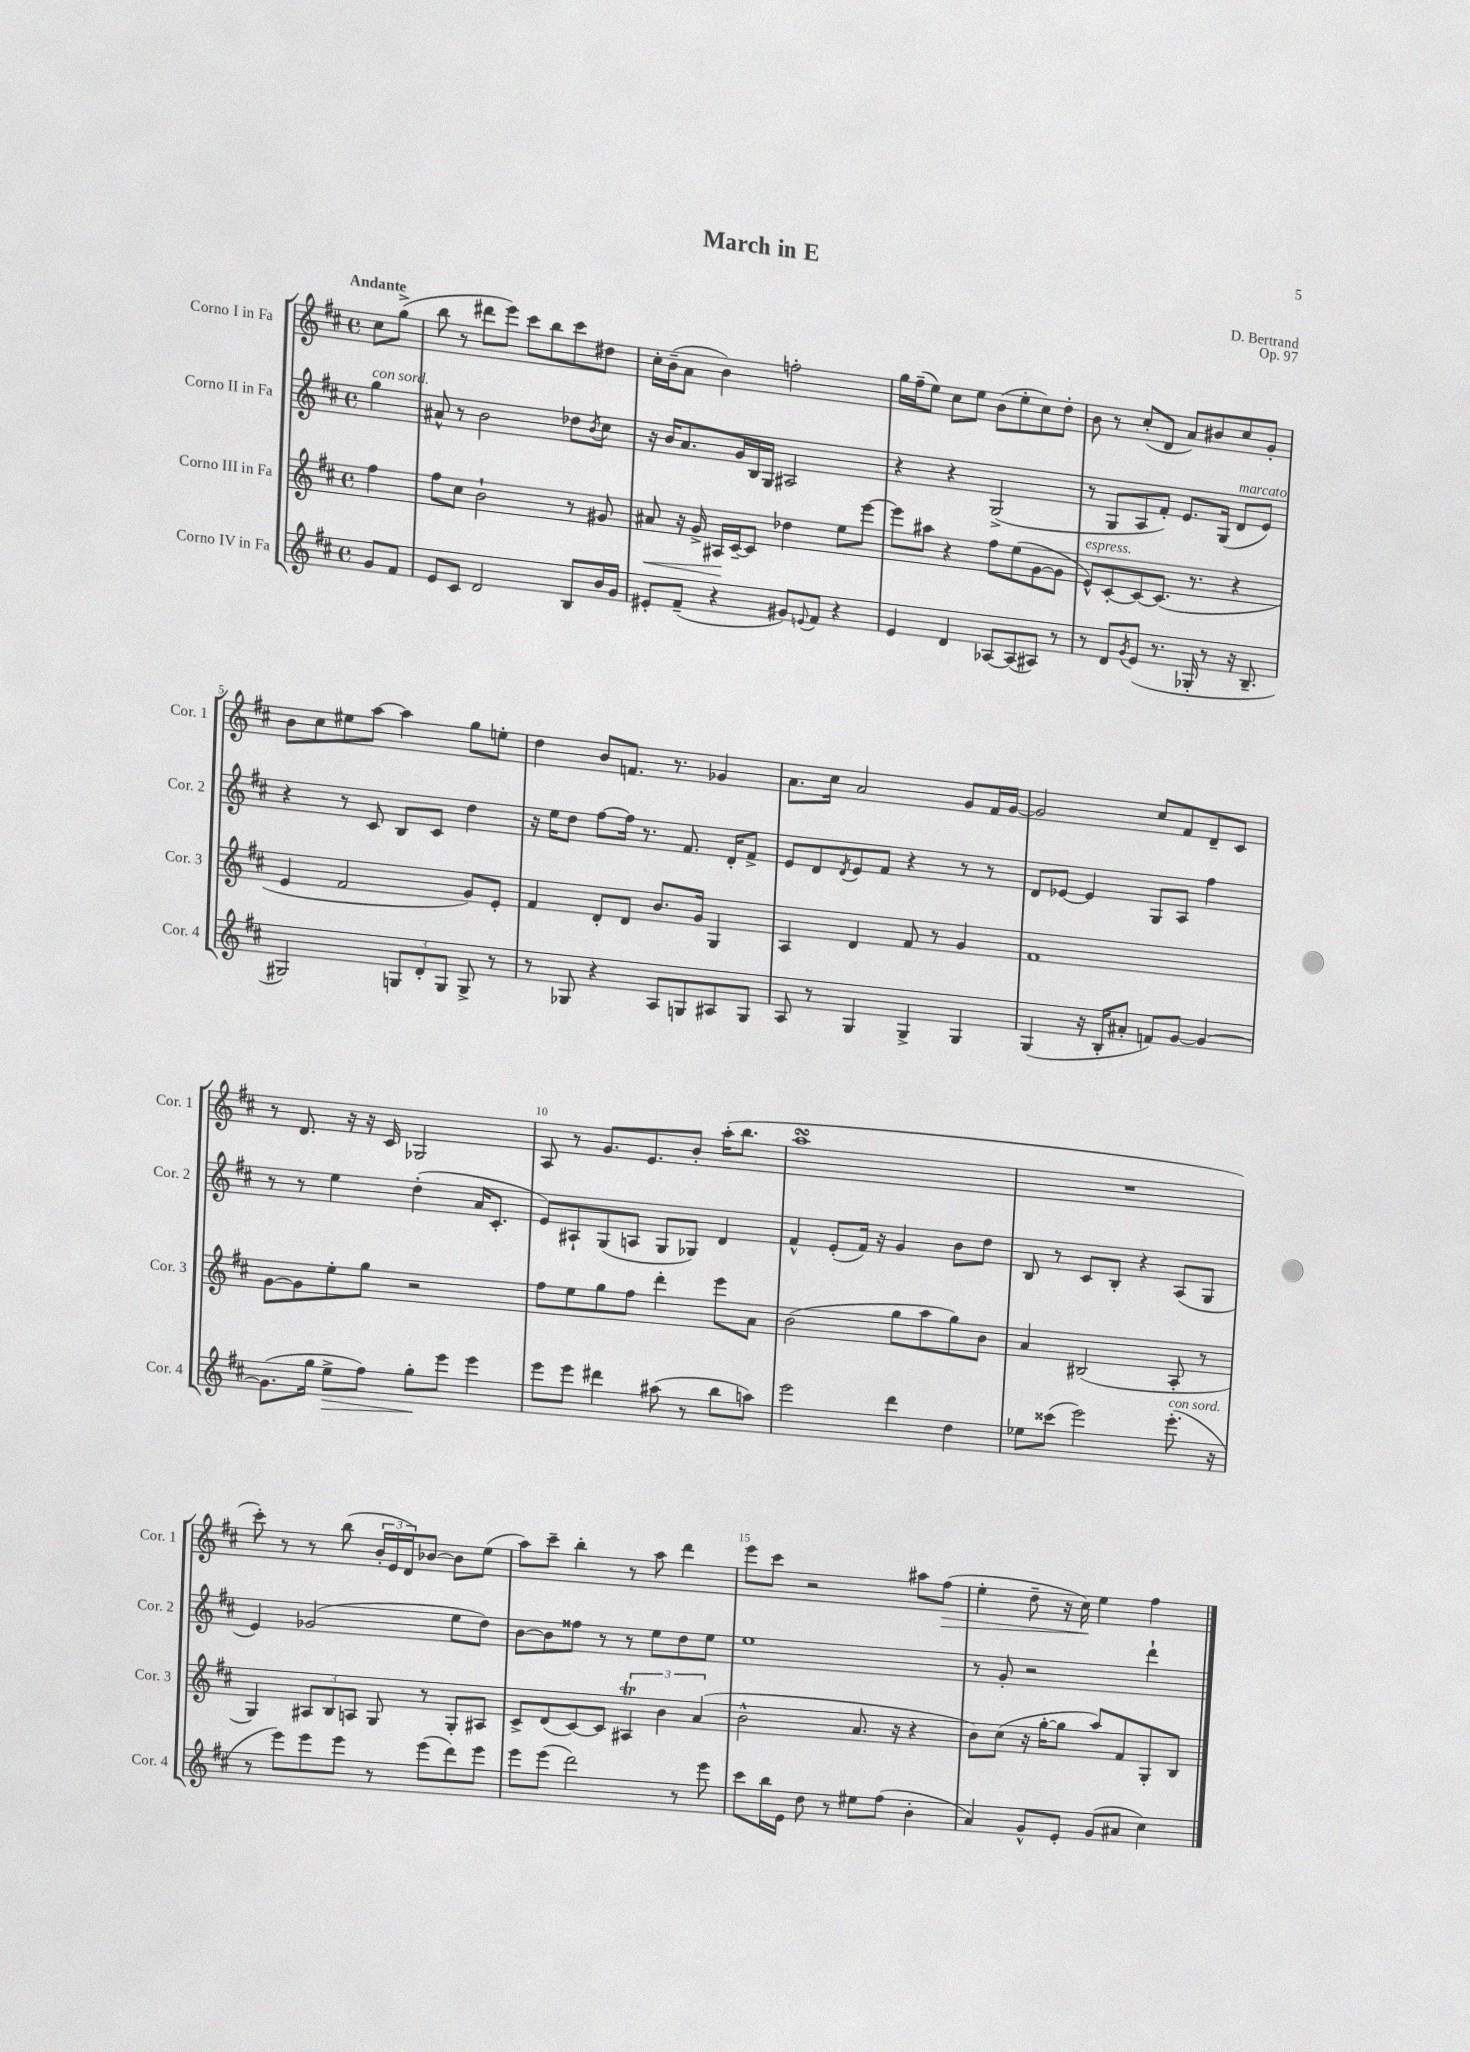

**kern	**kern	**kern	**kern
*staff4	*staff3	*staff2	*staff1
*clefG2	*clefG2	*clefG2	*clefG2
*k[f#c#]	*k[f#c#]	*k[f#c#]	*k[f#c#]
*M4/4	*M4/4	*M4/4	*M4/4
*met(c)	*met(c)	*met(c)	*met(c)
8g/L	4ff#\	4gg\	8cc#\L
8f#/J	.	.	(8gg^\J
=	=	=	=
8e/L	8ff#\L	8a#^^/	8bb\
8c#/J	8cc#\J	8r	8r
2d/	2b`\	2b\	8ddd#\L
.	.	.	8eee\J)
.	.	.	8ccc#\L
.	.	.	8bb\
8B/L	8r	8dd-\L	8ccc#\
.	.	8qb/	.
16b/L	8g#/	8cc#\J	8dd#\J
16g/JJ	.	.	.
=	=	=	=
8e#'/L	8a#/	16r	16cc#'\LL
.	.	16b/LK	(16b~\J
(8f#~/J	16r	8.a/	8a\J
.	16g^/	.	.
4r	16A#/LL	.	4b\)
.	[16c#~/J	16g/L	.
.	8c#/]J	16B/	.
.	.	16G/JJ	.
8g#/L)	4dd-\	2A#/	2ff'\
8qqe/	.	.	.
8f#/J	.	.	.
4r	8ee\L	.	.
.	[8eee\J	.	.
=	=	=	=
4e/	8eee\]L	4r	16gg\LL
.	.	.	(16ff#~\J
.	8aa#\J	.	8ee\J)
4d/	4r	4r	8cc#\L
.	.	.	8ee\J
[8A-/L	8ff#\L	(2G^/	(8b\L
(8A-/]	(8ee\	.	8ee'\
8A#/J)	[8g\	.	8cc#\)
8r	8g\]J	.	8dd'\J
=	=	=	=
8r	8e^^/L)	8r	8b\
8d/L	[8c#'/	8G/L	8r
8qg/	.	.	.
(8e/J	8c#/_	8A/	(8cc#'/L
8.r	(8.c#/]J	8f#'/J)	8d/J
.	.	8.e/L	8a/L)
16G-'/	8.r	.	.
8r	.	.	8b#/
.	.	(16G/Jk	.
16r	4r	8d/L	8cc#/
8.B~/	.	.	.
.	.	8e/J)	8g'/J
=	=	=	=
2G#/)	4e/	4r	8b\L
.	.	.	8cc#\
.	2f#/	8r	8ee#\
.	.	8c#/	[8aa\J
12G/L	.	8B/L	4aa\]
12d'/	.	.	.
.	.	8c#/J	.
12G/J	.	.	.
8G^/	8g/L)	4dd\	8gg\L
8r	8e'/J	.	8ee'\J
=	=	=	=
8r	4f#/	16r	4dd\
.	.	16ee\LK	.
8G-/	.	8dd\J	.
4r	8d'/L	[8ff#\L	8b/L
.	8d/J	16ff#\]Jk	8.f/J
.	.	8.r	.
8A/L	8.b/L	.	.
.	.	.	8.r
8G/	.	8.f#/	.
.	16g/Jk	.	.
8A#/	4G/	.	4g-/
.	.	16d'/LK	.
8G/J	.	8f#^/J	.
=	=	=	=
8A/	4A/	8e/L	8.a\L
8r	.	8d/	.
.	.	.	16cc#\Jk
.	.	8qd/	.
4G/	4d/	8e/	2a/
.	.	8f#/J	.
4G^/	8f#/	4r	.
.	8r	.	.
4G/	4g/	8r	8g/L
.	.	8r	16f#/L
.	.	.	[16g/JJ
=	=	=	=
(4G/	1f#	8d/L	2g/]
.	.	[8e-/J	.
16r	.	4e-/]	.
16B'/LK	.	.	.
8a#'/J	.	.	.
8f/L)	.	8G/L	8cc#/L
[8g/J	.	8A/J	8f#/
4g/_	.	4ff#\	8d~/
.	.	.	8c#/J
=	=	=	=
(8.g\]L	[8g\L	8r	8r
.	8g\]	8r	8.d/
16gg\Jk	.	.	.
8ee^\L	8ee'\	4ee\	.
.	.	.	16r
8ff#\J)	8gg\J	.	16r
.	.	.	16c#/
8gg'\L	2r	(4dd'\	2G-/
8eee\J	.	.	.
4eee\	.	16a/LK	.
.	.	8.c#'/J	.
=	=	=	=
8eee\L	8ff#\L	8e/L)	8A/
8eee\J	8ee\	8A#`/	8r
4ddd#\	8gg\	(8G/	8.g/L
.	8ff#\J	8A/J	.
.	.	.	8.e/
(8aa#\	4ddd'\	8G/L	.
8r	.	8G-/J)	8b'/J
8bb\L	8eee\L	4d/	(16aa'\LK
.	.	.	8.bb\J
8aa\J)	8a\J	.	.
=	=	=	=
2eee\	(2b\	4f#^^/	1aa
.	.	(8e'/L	.
.	.	16f#/Jk)	.
.	.	16r	.
4ddd\	8gg\L	4g/	.
.	8aa\	.	.
4dd\	8gg\)	8b\L	.
.	8b\J	8dd\J	.
=	=	=	=
8ee-\L	4a/	8B/	1r
(8ccc##\J	.	8r	.
2eee\)	(2B#/	8c#/L	.
.	.	8B'/J	.
.	.	4r	.
(8.eee'\	8A'/	(8A/L	.
.	8r	8G/J	.
16r	.	.	.
=	=	=	=
8r	4G/)	4e/)	8ccc#'\)
8eee\L)	.	.	8r
8eee\	12A#/L	(2g-/	8r
.	12B/	.	.
8eee\J	.	.	(8bb\
.	12A/J	.	.
8r	8G/	.	24b'/LL
.	.	.	24e/
.	.	.	24d/J)
(8eee\L	8r	.	[8b-/J
8ddd\)	8G'/L	8ee\L	8b-\]L
8eee\J	8A#/J	8dd\J)	(8ee\J
=	=	=	=
8eee\L	8c#^/L	[8b\L	8aa\L)
(8eee\J	(8d/	8b\]	8ccc#~\J
2ddd\)	[8c#/)	8ff##\J	4bb'\
.	8c#/]J	8r	.
.	6A#/	8r	8r
.	.	8ee\L	8aa\
.	6b\	.	.
8r	.	8dd\	4ddd\
.	(6a/	.	.
8eee\	.	8ee\J	.
=	=	=	=
8ccc#\L	2b^^\	1ee	8eee\L
16bb\L	.	.	8ccc#\J
16e\JJ	.	.	.
8dd\	.	.	2r
8r	.	.	.
8ee#\L	8.a/	.	.
(8ff#\J	.	.	.
.	16r	.	.
4b'\	4r	.	8aa#\L
.	.	.	(8ff#\J
=	=	=	=
4a/)	8b\L)	8r	4ee'\
.	(8cc#\J	8g'/	.
8g^^/L	16r	2r	8dd~\
.	[16gg'\LK	.	.
8e'/J	8gg\]J	.	16r
.	.	.	16cc#\)
(8g/L	8aa/L)	.	4ee\
8a#/J	8f#/	.	.
4cc#\)	8G'/	4ddd`\	4ff#\
.	8B/J	.	.
==	==	==	==
*-	*-	*-	*-
